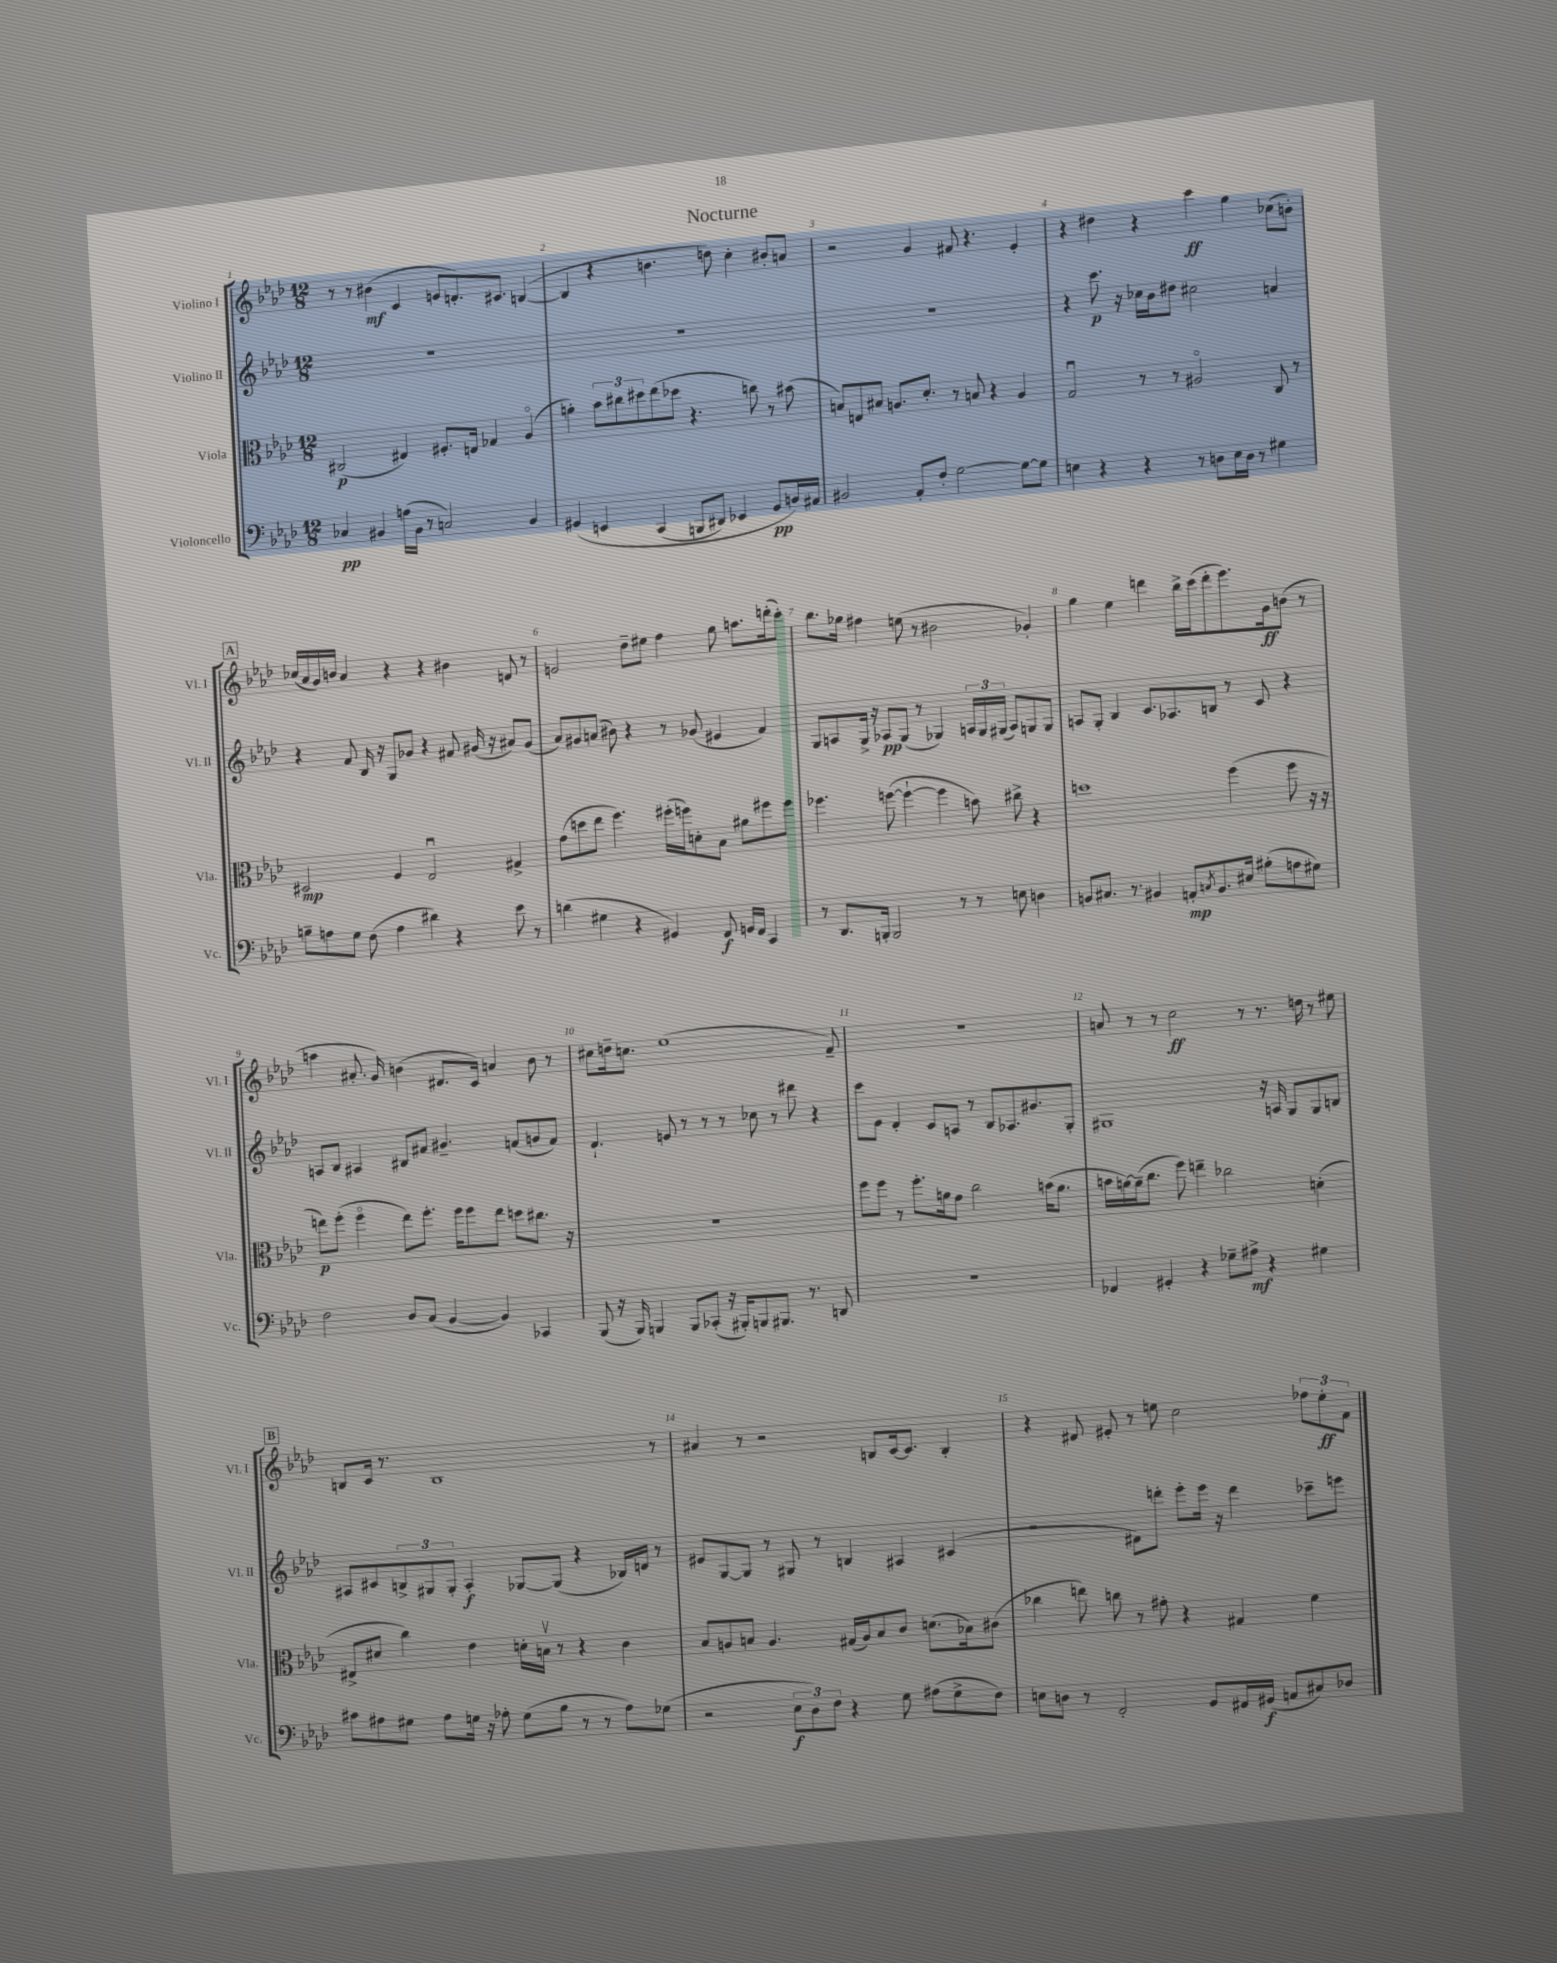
\header { title = "Nocturne" }
<<
\new StaffGroup <<
\new Staff = "s0" \with { instrumentName = "Violino I" shortInstrumentName = "Vl. I" } {
    \clef treble \key aes \major \numericTimeSignature \time 12/8
    r8 r8 bis'4\mf( c'4 e'8 d'8.-.) cis'8. b4~( |
    b4 r4 b'4. d''8) c''4-. bis'8-. a'8 |
    r2 g'4 fis'8 r4. ees'4-. |
    r4 dis''4 r4 c'''4\ff g''4 ces''8( b'8-.) |
    \mark \markup { \box "A" } ces''16( aes'16 g'16) b'16 aes'4 r4 r4 bis'4 d'8 r8 |
    e'2 des''8-- eis''8 f''4 g''8 a''8. d'''16-.( c'''8-.) |
    bes''8. ges''16 fis''4 e''8( r8 bis'2 ges'4-.) |
    g''4 ees''4 d'''4 bes''16-> c'''16( d'''8-. ees'''8.) g'16\ff b'8( r8 |
    a''4 ais'8.-. g'16) b'4( dis'8. c'16) a'4 b'8 r8 |
    cis''8 d''16-- c''8. ees''1( f'8--) |
    R1. |
    a'8 r8 r8 c''2\ff r8 r8. d''16 r8 eis''8 |
    \mark \markup { \box "B" } b8 c'16 r8. b1 r8 |
    ais'4 r8 r2 b8 c'16~ c'8. b4-. |
    r4 dis'8 eis'8-. r8 e''8 c''2 \tuplet 3/2 { fes''8 e''8-.\ff f'8 } \bar "|." |
}
\new Staff = "s1" \with { instrumentName = "Violino II" shortInstrumentName = "Vl. II" } {
    \clef treble \key aes \major \numericTimeSignature \time 12/8
    R1. |
    R1. |
    R1. |
    r4 c'''8.\p r16 ces''16 bes'16 dis''8 cis''2 a'4 |
    \mark \markup { \box "A" } r4 f'8 bes16 r16 g8 ges'8 r4 fis'8 gis'16( r16 ais'8) gis'8( |
    aes'8) gis'8 a'8( bis'8) r4 r8 ges'8( eis'4 f'4) |
    g8 a8 g16-> r16 aes8\pp g8( r8 ges4) \tuplet 3/2 { a16 ges16 gis16( } a8) g8 g8 |
    a8 g8-. bes4 c'8. aes8. b8 r8 c'8 r4 |
    a8 bes8 ais4 bis8 fis'8 gis'4.-- f'8( g'8 f'8) |
    des'4.-! e'8 r8 r8 r8 ces''8 r8 dis'''8 r4 |
    c'''8 ees'8 des'4-. c'8 a8 r8 bes8 aes8. gis'8. g8-. |
    gis1 r16 a16 gis8 gis8 b8 |
    \mark \markup { \box "B" } ais8 cis'8 \tuplet 3/2 { b8-> gis8 gis8-. } ais4-.\f ges8~ ges8( r4 bes16) d'16 r8 |
    eis'8 g8~ g8 r8 gis8 r8 b4 ais4 cis'4( |
    r2 dis'8) d'''8-. ees'''8-. ees'''16 r16 d'''4 ces'''8-- e'''8 \bar "|." |
}
\new Staff = "s2" \with { instrumentName = "Viola" shortInstrumentName = "Vla." } {
    \clef alto \key aes \major \numericTimeSignature \time 12/8
    cis2\p( eis4) fis8.-. e16 ges4 aes4\flageolet( |
    a'4-.) \tuplet 3/2 { bes'8 cis''8 dis''8 } ees''8( des''8 r4. c''8) r8 bis'8( |
    b8) e8 bis8 a8. des'8.-. r8 b8 r4 a4 |
    g2\downbow r8 r8 ais2\flageolet c8 r8 |
    \mark \markup { \box "A" } dis2\mp f4 ees2\downbow gis4-> |
    g'8( d''8 ees''8 f''4.) fis''16-.( f''16) d'8-. bes8 ais'8 fis''8 fis''8 |
    fes''4. f''8~( f''4~-! f''4 b'8) cis''8-> r4 |
    d''1 f''4( f''8 r16 r16 |
    e''8\p) f''8-.( f''4\flageolet e''8) f''8.-. f''16 f''8 e''8 d''8 cis''8. r16 |
    R1. |
    f''8 f''8 r8 f''8.-. a'16 g'8 c''2 b'16( a'8. |
    b'16 a'16~) a'16--( c''8. f''8) e''4-- ces''2 d'4-.( |
    \mark \markup { \box "B" } eis8-> dis'8 c''4) ees'4 d'16-. b16\upbow r8 r4 c'4 |
    bes8 a8 b8 a4. gis16( a16) b8 c'8 d'8.( bes16) cis'8( |
    ces''4 e''8) c''8 r8 gis'8-. r4 gis4 f'4 \bar "|." |
}
\new Staff = "s3" \with { instrumentName = "Violoncello" shortInstrumentName = "Vc." } {
    \clef bass \key aes \major \numericTimeSignature \time 12/8
    ces4\pp bis,4 a16( bis,16 r8 c2) bis,4 |
    gis,4\( e,4 c,4( b,,8 dis,8) ees,4 gis,8\pp b,16\) ais,16 |
    bis,2 aes,8-. f8-. g2~ g8~ g8 |
    e4 r4 r4 r8 d8 e16 d16 r8 gis4 |
    \mark \markup { \box "A" } b8-- a8 g8 f8( a4 dis'4) r4 ees'8 r8 |
    d'4( gis4 r4 gis,4) f,8\f g,16 f,16 c,4 |
    r8 des,8. b,,16-. b,,2 r8 r8 e8 d4 |
    b,8 cis8. r8. bis,4 a,8-.\mp \acciaccatura { c8 } bis,8. eis16 bis8-.( a8 gis8) |
    f2 des8 c8( bes,4~ bes,4) ces,4 |
    bes,,8( r16 bes,,16) b,,4 b,,8 ces,8-.( r16 bis,,16-.) b,,8 bis,,8. r8. d,8 |
    R1. |
    fes,4 gis,4-. r4 ges8-- ais8->\mf r4 gis4 |
    \mark \markup { \box "B" } cis'8 ais8 gis8 ais8 g16 r16 aes8-. g8( bes8 r8 r8 aes8) ges8( |
    r2 \tuplet 3/2 { ees8\f des8) f8 } r4 g8 ais8( g8-> f8) |
    e8 d8 r8 f,2-. g,8 fis,16 gis,16\f( a,8 cis8) des8 \bar "|." |
}
>>
>>
\layout { \context { \Score \override BarNumber.break-visibility = ##(#f #t #t) barNumberVisibility = #all-bar-numbers-visible } }
